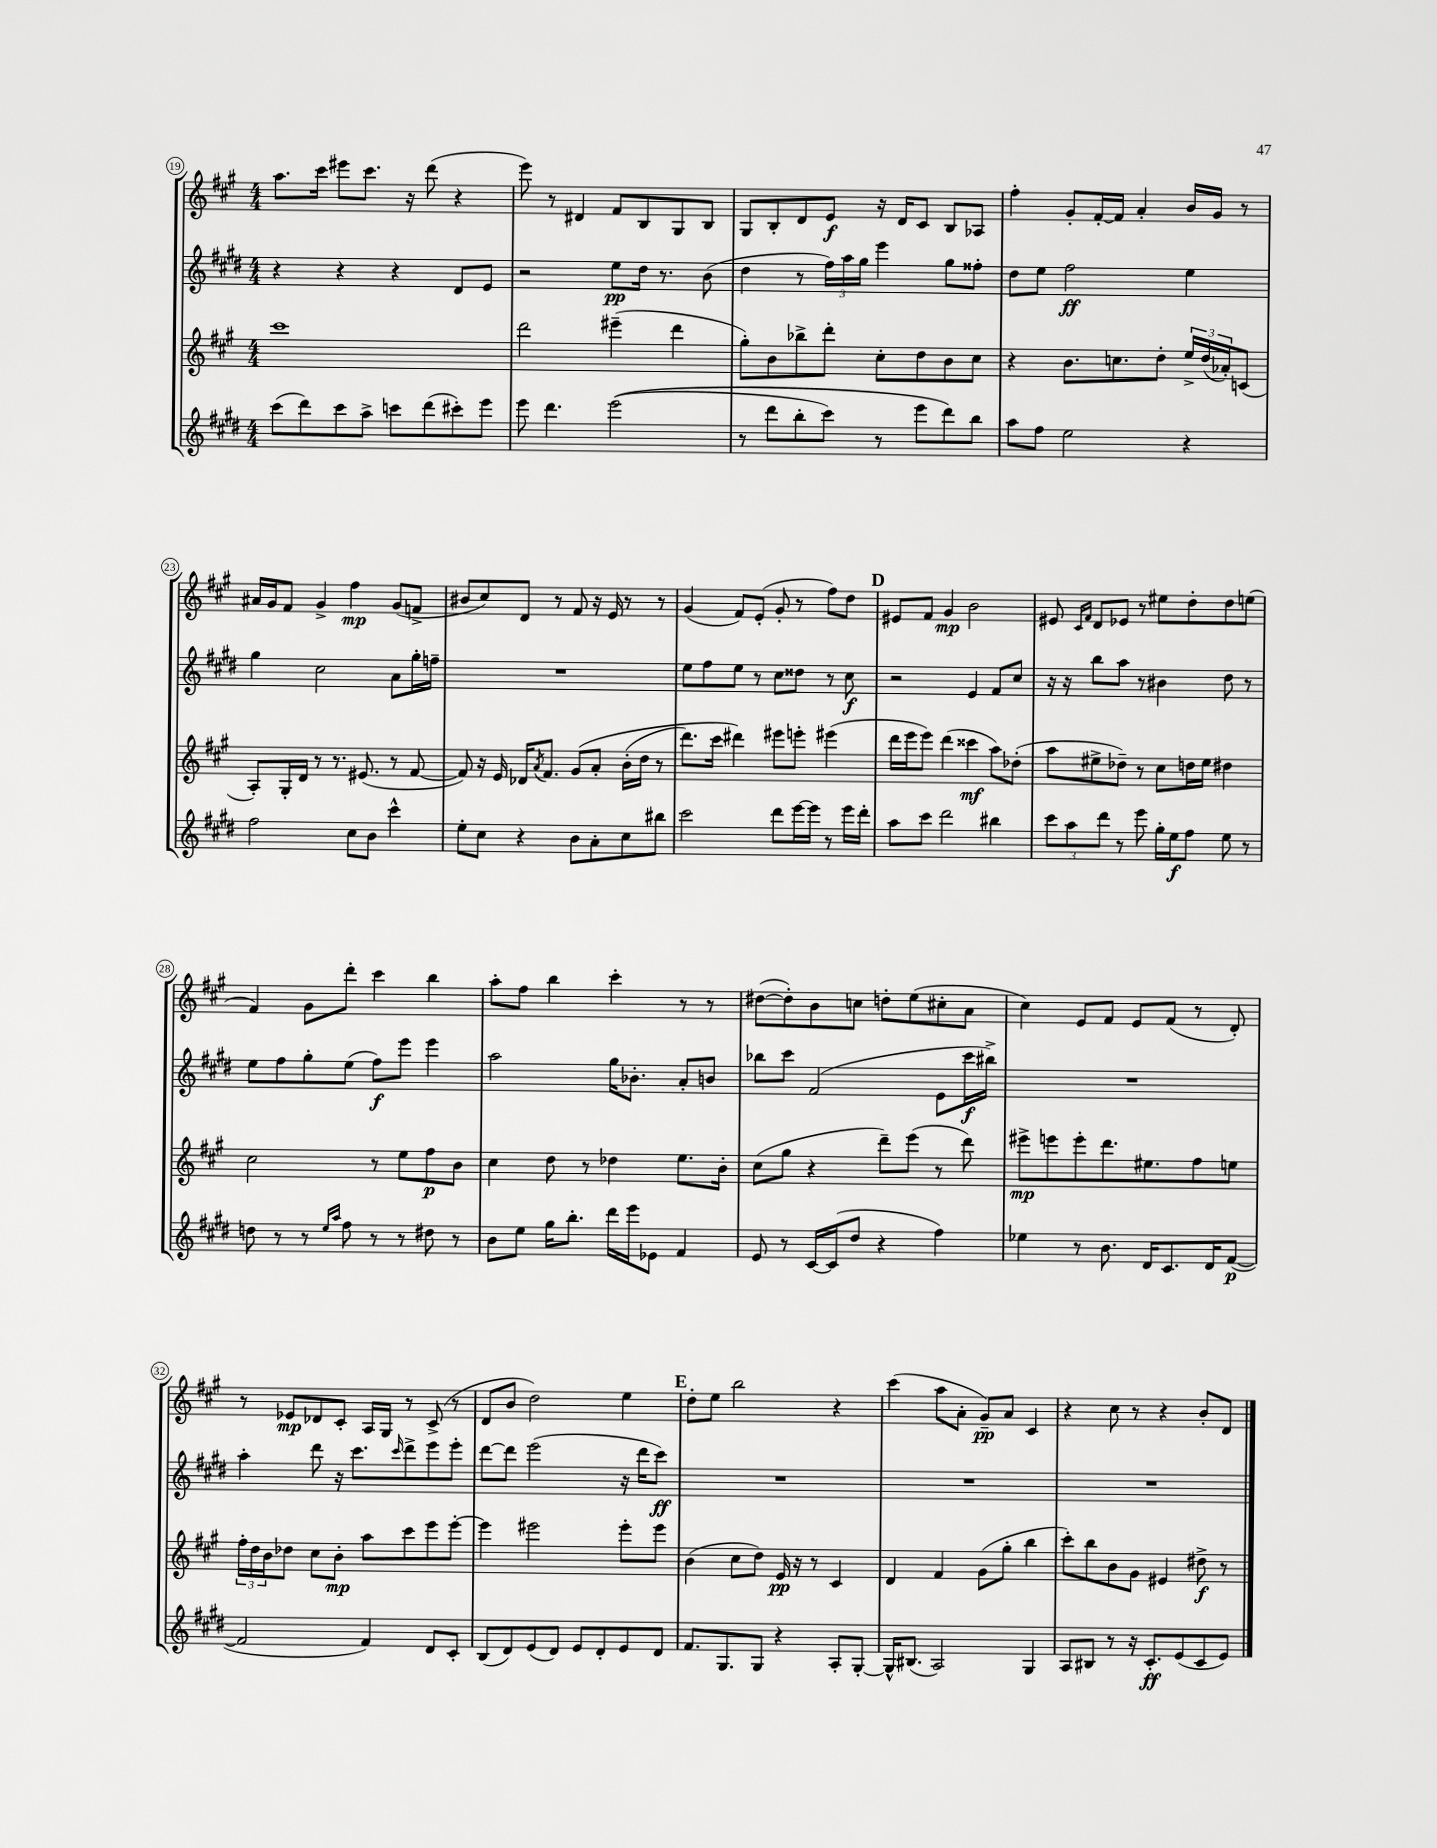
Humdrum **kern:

**kern	**dynam	**kern	**dynam	**kern	**dynam	**kern	**dynam
*part4	*part4	*part3	*part3	*part2	*part2	*part1	*part1
*staff4	*staff4	*staff3	*staff3	*staff2	*staff2	*staff1	*staff1
*clefG2	*	*clefG2	*	*clefG2	*	*clefG2	*
*k[f#c#g#d#]	*	*k[f#c#g#]	*	*k[f#c#g#d#]	*	*k[f#c#g#]	*
*M4/4	*	*M4/4	*	*M4/4	*	*M4/4	*
=19	=19	=19	=19	=19	=19	=19	=19
(8ccc#\L	.	1ccc#	.	4r	.	8.aa\L	.
8ddd#\)	.	.	.	.	.	.	.
.	.	.	.	.	.	16ccc#\Jk	.
8ccc#\	.	.	.	4r	.	8eee#X\L	.
8aa^\J	.	.	.	.	.	8.ccc#\J	.
8cccn\L	.	.	.	4r	.	.	.
.	.	.	.	.	.	16r	.
(8ddd#\	.	.	.	.	.	(8ddd\	.
8ccc#X'\)	.	.	.	8d#/L	.	4r	.
8eee\J	.	.	.	8e/J	.	.	.
=20	=20	=20	=20	=20	=20	=20	=20
8eee\	.	2ddd\	.	2r	.	8eee\)	.
4.ddd#\	.	.	.	.	.	8r	.
.	.	.	.	.	.	4d#X/	.
((2eee\	.	(4eee#X~\	.	8ee\L	pp	8f#/L	.
.	.	.	.	16dd#\Jk	.	8B/	.
.	.	.	.	8.r	.	.	.
.	.	4ddd\	.	.	.	8G#/	.
.	.	.	.	(8b\	.	8B/J	.
=21	=21	=21	=21	=21	=21	=21	=21
8r	.	8gg#'\L)	.	4dd#\	.	8G#/L	.
8ddd#\L	.	8b\	.	.	.	8B'/	.
8bb'\	.	8bb-X^\	.	8r	.	8d/	.
8ccc#\J)	.	8ddd'\J	.	24ff#\LL)	.	8e/J	f
.	.	.	.	24aa\	.	.	.
.	.	.	.	24gg#\JJ	.	.	.
8r	.	8cc#'\L	.	4eee\	.	16r	.
.	.	.	.	.	.	16d/KL	.
8eee\L	.	8dd\	.	.	.	8c#/J	.
8ddd#\)	.	8b\	.	8gg#\L	.	8B/L	.
8bb\J	.	8cc#\J	.	8ff##X'\J	.	8A-X/J	.
=22	=22	=22	=22	=22	=22	=22	=22
8aa\L	.	4r	.	8dd#\L	.	4ff#'\	.
8ff#\J	.	.	.	8ee\J	.	.	.
2ee\	.	8.b\L	.	2ff#\	ff	8g#'/L	.
.	.	.	.	.	.	[16f#'/L	.
.	.	8.ccn\	.	.	.	16f#/JJ]	.
.	.	.	.	.	.	4a'/	.
.	.	8dd'\J	.	.	.	.	.
4r	.	24ee^/LL	.	4ee\	.	16b/LL	.
.	.	(24dd/	.	.	.	.	.
.	.	.	.	.	.	16g#/JJ	.
.	.	24a-X'/J)	.	.	.	.	.
.	.	(8cn/J	.	.	.	8r	.
!!LO:LB:g=z
=23	=23	=23	=23	=23	=23	=23	=23
2ff#\	.	8A'/L)	.	4gg#\	.	16a#X/LL	.
.	.	.	.	.	.	16g#/J	.
.	.	16G#'/L	.	.	.	8f#/J	.
.	.	16d/JJ	.	.	.	.	.
.	.	8r	.	2cc#\	.	4g#^/	.
.	.	8.r	.	.	.	.	.
8cc#\L	.	.	.	.	.	4ff#\	mp
.	.	(8.e#X/	.	.	.	.	.
8b\J	.	.	.	.	.	.	.
4ccc#^^\	.	8r	.	8a\L	.	(8g#/L	.
.	.	[8f#/	.	16gg#'\L	.	8fn^/J	.
.	.	.	.	16ffn~\JJ	.	.	.
=24	=24	=24	=24	=24	=24	=24	=24
8ee'\L	.	8f#/])	.	1r	.	8b#X/L	.
8cc#\J	.	16r	.	.	.	8cc#/)	.
.	.	16e/	.	.	.	.	.
4r	.	16d-X/KL	.	.	.	8d/J	.
.	.	8qa/	.	.	.	.	.
.	.	8.f#/J	.	.	.	.	.
.	.	.	.	.	.	8r	.
8b\L	.	(8g#/L	.	.	.	8f#/	.
8a'\	.	8a'/J	.	.	.	16r	.
.	.	.	.	.	.	16e/	.
8cc#\	.	(16b'\LL	.	.	.	8r	.
.	.	16dd\JJ	.	.	.	.	.
8bb#X\J	.	8r	.	.	.	8r	.
=25	=25	=25	=25	=25	=25	=25	=25
2ccc#\	.	8.ddd\L)	.	8ee\L	.	(4g#/	.
.	.	.	.	8ff#\	.	.	.
.	.	16ccc#\Jk	.	.	.	.	.
.	.	4ddd#X\)	.	8ee\J	.	8f#/L)	.
.	.	.	.	8r	.	(8e'/J	.
8ddd#\L	.	8eee#X\L	.	8cc#\L	.	8g#'/	.
[16eee\L	.	8eeen'\J	.	8dd##X\J	.	8r	.
16eee\JJ]	.	.	.	.	.	.	.
8r	.	(4eee#X\	.	8r	.	8ff#\L)	.
16eee\LL	.	.	.	8cc#\	f	8dd\J	.
16ddd#'\JJ	.	.	.	.	.	.	.
!!LO:REH:place=s1:t=D
=26	=26	=26	=26	=26	=26	=26	=26
8aa\L	.	16ddd\LL	.	2r	.	8e#X/L	.
.	.	16eee\J	.	.	.	.	.
8ccc#\J	.	8eee\J)	.	.	.	8f#/J	.
2ddd#\	.	(4ddd\	.	.	.	4g#/	mp
.	.	4ccc##X\	mf	4e/	.	2b\	.
4bb#X\	.	8aa\L)	.	8f#/L	.	.	.
.	.	(8dd-X'\J	.	8cc#/J	.	.	.
=27	=27	=27	=27	=27	=27	=27	=27
12ccc#\L	.	8aa\L	.	16r	.	8e#X/	.
.	.	.	.	16r	.	.	.
12aa\	.	.	.	.	.	.	.
.	.	.	.	.	.	16qqc#/LL	.
.	.	.	.	.	.	16qqf#/JJ	.
.	.	8ee#X^\	.	8bb\L	.	8d/L	.
12ddd#\J	.	.	.	.	.	.	.
8r	.	8dd-X~\J)	.	8aa\J	.	8e-X/J	.
8eee\	.	8r	.	8r	.	8r	.
16gg#'\LL	.	8cc#\L	.	4b#X\	.	8ee#X\L	.
16ee\J	f	.	.	.	.	.	.
8ff#\J	.	16ddn\L	.	.	.	8dd'\	.
.	.	16ee#\JJ	.	.	.	.	.
8ee\	.	4dd#X\	.	8dd#\	.	8dd\	.
8r	.	.	.	8r	.	(8een\J	.
!!LO:LB:g=z
=28	=28	=28	=28	=28	=28	=28	=28
8ddn\	.	2cc#\	.	8ee\L	.	4f#/)	.
8r	.	.	.	8ff#\	.	.	.
8r	.	.	.	8gg#'\	.	8g#\L	.
16qqee/LL	.	.	.	.	.	.	.
16qqaa/JJ	.	.	.	.	.	.	.
8ff#\	.	.	.	(8ee\J	.	8ddd'\J	.
8r	.	8r	.	8ff#\L)	f	4ccc#\	.
8r	.	8ee\L	.	8eee\J	.	.	.
8dd#X\	.	8ff#\	p	4eee\	.	4bb\	.
8r	.	8b\J	.	.	.	.	.
=29	=29	=29	=29	=29	=29	=29	=29
8b\L	.	4cc#\	.	2aa\	.	8aa'\L	.
8ee\J	.	.	.	.	.	8ff#\J	.
16gg#\KL	.	8dd\	.	.	.	4bb\	.
8.bb'\J	.	.	.	.	.	.	.
.	.	8r	.	.	.	.	.
16ddd#\LL	.	4dd-X\	.	16gg#\KL	.	4ccc#'\	.
16eee\J	.	.	.	8.b-X'\J	.	.	.
8e-X\J	.	.	.	.	.	.	.
4f#/	.	8.ee\L	.	8a'/L	.	8r	.
.	.	.	.	8bn/J	.	8r	.
.	.	16b'\Jk	.	.	.	.	.
=30	=30	=30	=30	=30	=30	=30	=30
8e/	.	(8cc#\L	.	8bb-X\L	.	([8dd#X\L	.
8r	.	8gg#\J	.	8ccc#\J	.	8dd#'\])	.
[16c#/LL	.	4r	.	(2f#/	.	8b\	.
(16c#/J]	.	.	.	.	.	.	.
8dd#/J	.	.	.	.	.	8ccn\J	.
4r	.	8ddd~\L)	.	.	.	8ddn'\L	.
.	.	(8eee\J	.	.	.	(8ee\	.
4ff#\)	.	8r	.	8e\L	.	8cc#X'\	.
.	.	8ddd\)	.	16ccc#\L	f	8a\J	.
.	.	.	.	16bb#X^\JJ)	.	.	.
=31	=31	=31	=31	=31	=31	=31	=31
4ee-X\	.	8eee#X^\L	mp	1r	.	4cc#\)	.
.	.	8eeen\	.	.	.	.	.
8r	.	8eee'\	.	.	.	8e/L	.
8.b\	.	8.ddd\	.	.	.	8f#/J	.
.	.	.	.	.	.	8e/L	.
16d#/KL	.	8.ee#X\	.	.	.	.	.
8.c#/	.	.	.	.	.	(8f#/J	.
.	.	8ff#\	.	.	.	8r	.
16d#/K	.	.	.	.	.	.	.
([8f#/J	p	8een\J	.	.	.	8d'/)	.
!!LO:LB:g=z
=32	=32	=32	=32	=32	=32	=32	=32
2f#/]	.	24ff#'\LL	.	4aa'\	.	8r	.
.	.	24dd\	.	.	.	.	.
.	.	24b\J	.	.	.	.	.
.	.	8dd-X\J	.	.	.	8e-X/L	mp
.	.	8cc#\L	.	8ddd#\	.	8d-X/	.
.	.	8b'\J	mp	16r	.	8c#'/J	.
.	.	.	.	8.ccc#\L	.	.	.
4f#/)	.	8aa\L	.	.	.	16A/LL	.
.	.	.	.	.	.	16G#/JJ	.
.	.	.	.	16qqccc#/	.	.	.
.	.	8ccc#\	.	8ddd#^\	.	8r	.
8d#/L	.	8eee\	.	8eee\	.	(8c#^/	.
8c#'/J	.	[8eee'\J	.	8eee'\J	.	8r	.
=33	=33	=33	=33	=33	=33	=33	=33
(8B/L	.	4eee\]	.	[8ddd#\L	.	8d/L	.
8d#/)	.	.	.	8ddd#\J]	.	8b/J	.
(8e/	.	2eee#X\	.	(2eee\	.	2dd\)	.
8d#/J)	.	.	.	.	.	.	.
8e/L	.	.	.	.	.	.	.
8d#'/	.	.	.	.	.	.	.
8e/	.	8eee#'\L	.	16r	.	4ee\	.
.	.	.	.	16ddd#\KL	.	.	.
8d#/J	.	8eee#\J	.	8ccc#\J)	ff	.	.
!!LO:REH:place=s1:t=E
=34	=34	=34	=34	=34	=34	=34	=34
8.f#/L	.	(4b\	.	1r	.	8dd'\L	.
.	.	.	.	.	.	8ee\J	.
8.G#/	.	.	.	.	.	.	.
.	.	8cc#\L	.	.	.	2bb\	.
8G#/J	.	8dd\J)	.	.	.	.	.
4r	.	16e/	pp	.	.	.	.
.	.	16r	.	.	.	.	.
.	.	8r	.	.	.	.	.
8A'/L	.	4c#/	.	.	.	4r	.
[8G#'/J	.	.	.	.	.	.	.
=35	=35	=35	=35	=35	=35	=35	=35
16G#^^/KL]	.	4d/	.	1r	.	(4ccc#\	.
(8.B#X/J	.	.	.	.	.	.	.
2A/)	.	4f#/	.	.	.	8aa\L	.
.	.	.	.	.	.	8a'\J	.
.	.	(8g#\L	.	.	.	8g#~/L)	pp
.	.	8gg#'\J	.	.	.	8a/J	.
4G#/	.	4bb\	.	.	.	4c#/	.
=36	=36	=36	=36	=36	=36	=36	=36
8A/L	.	8ccc#'\L)	.	1r	.	4r	.
8B#X/J	.	8bb\	.	.	.	.	.
8r	.	8b\	.	.	.	8cc#\	.
16r	.	8g#\J	.	.	.	8r	.
8.c#'/L	ff	.	.	.	.	.	.
.	.	4e#X/	.	.	.	4r	.
(8e/	.	.	.	.	.	.	.
8c#/	.	8dd#X^\	f	.	.	8b'/L	.
8e/J)	.	8r	.	.	.	8d/J	.
==	==	==	==	==	==	==	==
*-	*-	*-	*-	*-	*-	*-	*-
